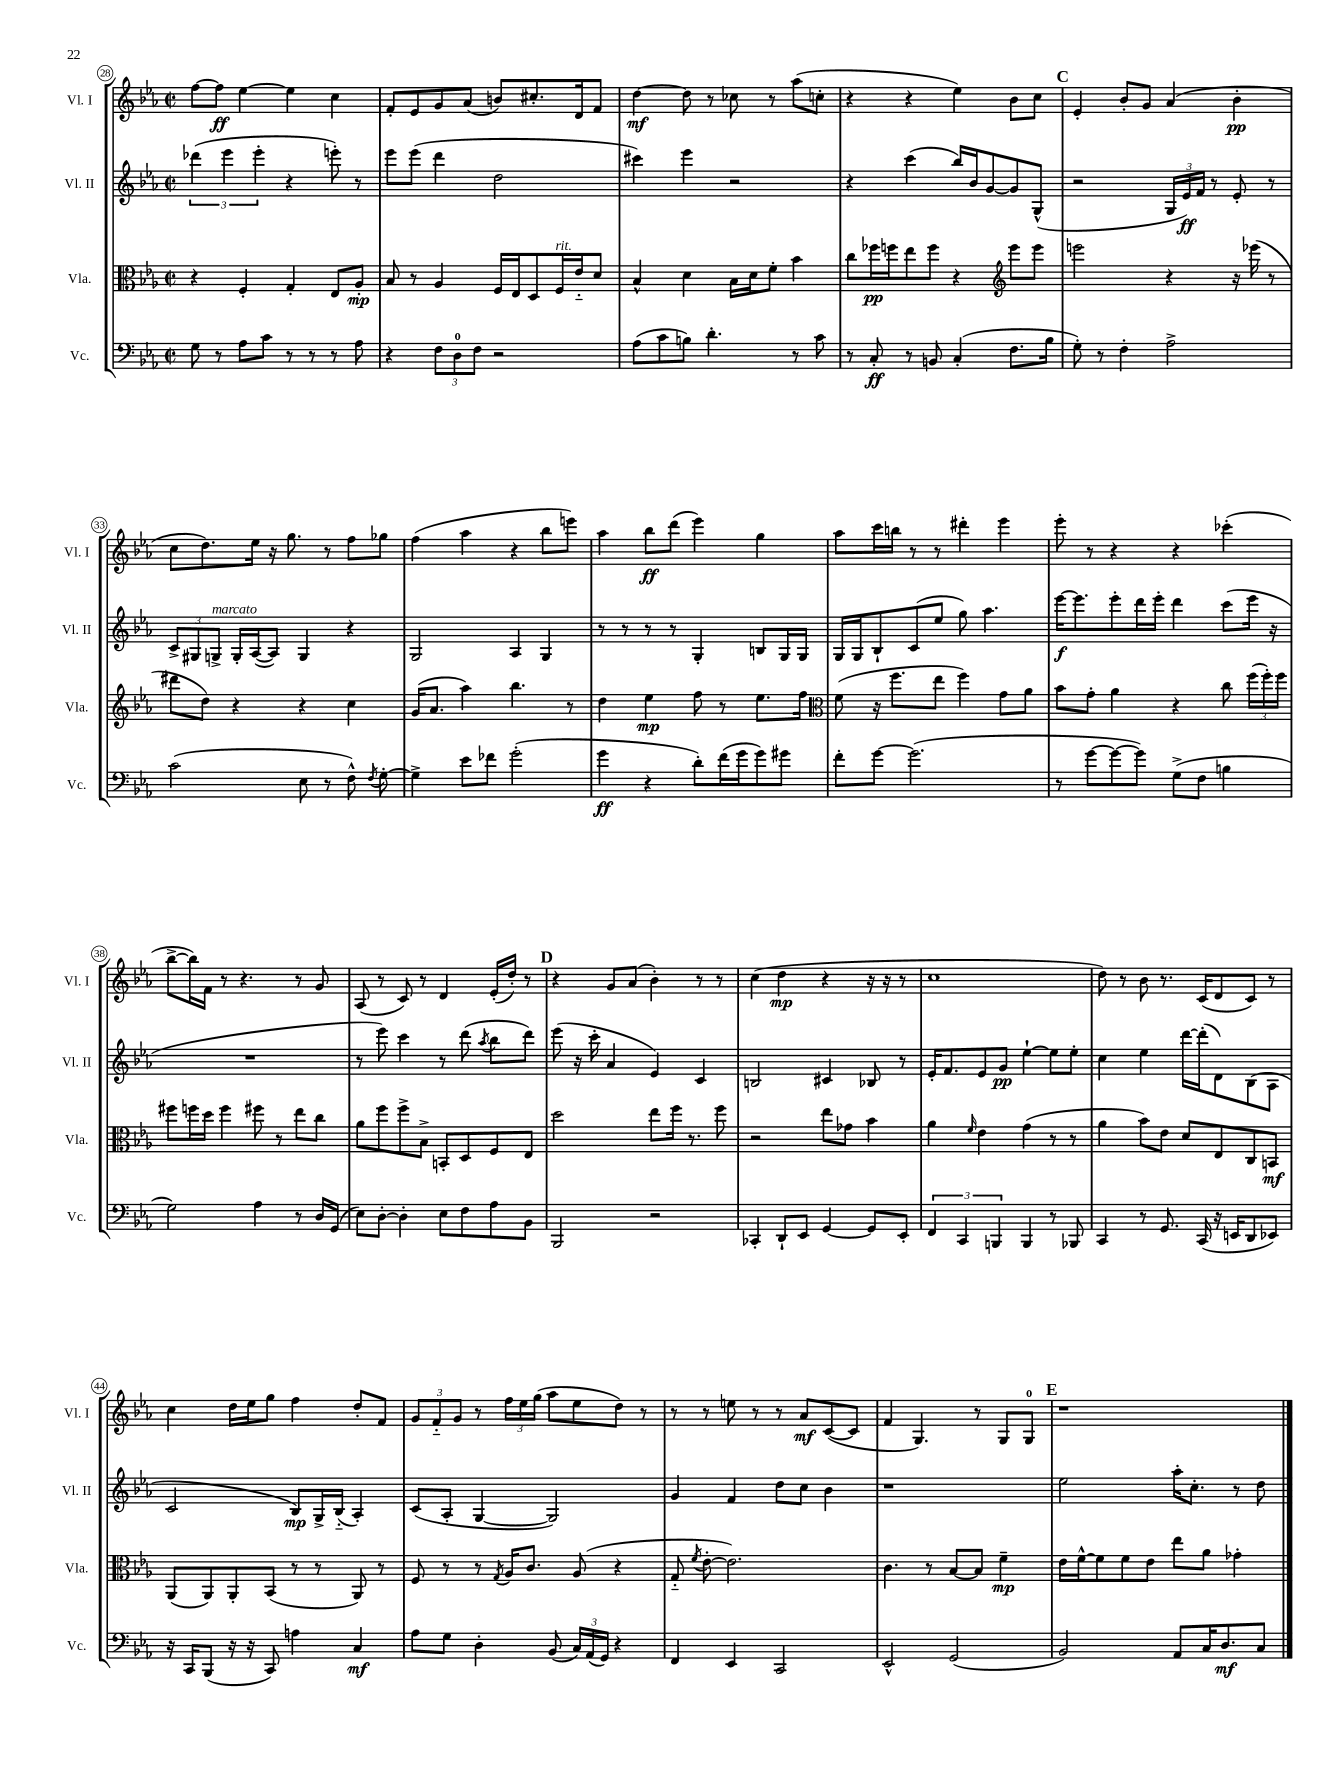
<<
\new StaffGroup <<
\new Staff = "s0" \with { instrumentName = "Vl. I" shortInstrumentName = "Vl. I" } {
    \clef treble \key ees \major \defaultTimeSignature \time 2/2
    \autoBeamOff f''8[~ f''8]\ff ees''4~ ees''4 c''4 |
    f'8[-. ees'8 g'8 aes'8]( b'8[) cis''8.-. d'16 f'8] |
    d''4~\mf d''8 r8 ces''8 r8 aes''8[( c''8]-. |
    r4 r4 ees''4) bes'8[ c''8] |
    \mark \markup { \bold "C" } ees'4-. bes'8[-. g'8] aes'4( bes'4-.\pp |
    c''8[ d''8.) ees''16] r16 g''8. r8 f''8[ ges''8] |
    f''4( aes''4 r4 bes''8[ e'''8]) |
    aes''4 bes''8[\ff d'''8]( ees'''4) g''4 |
    aes''8[ c'''16 b''16] r8 r8 dis'''4-. ees'''4 |
    ees'''8-. r8 r4 r4 ces'''4-.( |
    bes''8[~-> bes''16) f'16] r8 r4. r8 g'8 |
    aes8( r8 c'8) r8 d'4 ees'16[-.( d''16]-.) r8 |
    \mark \markup { \bold "D" } r4 g'8[ aes'8]( bes'4-.) r8 r8 |
    c''4( d''4\mp r4 r16 r16 r8 |
    c''1 |
    d''8) r8 bes'8 r8. c'16[( d'8 c'8]) r8 |
    c''4 d''16[ ees''16 g''8] f''4 d''8[-. f'8] |
    \tuplet 3/2 { g'8[ f'8-_ g'8] } r8 \tuplet 3/2 { f''16[ ees''16 g''16]( } aes''8[ ees''8 d''8]) r8 |
    r8 r8 e''8 r8 r8 aes'8[\mf c'8~( c'8] |
    f'4 g4.) r8 g8[ g8]-0 |
    \mark \markup { \bold "E" } r1 \bar "|." |
}
\new Staff = "s1" \with { instrumentName = "Vl. II" shortInstrumentName = "Vl. II" } {
    \clef treble \key ees \major \defaultTimeSignature \time 2/2
    \autoBeamOff \tuplet 3/2 { des'''4( ees'''4 ees'''4-. } r4 e'''8-.) r8 |
    ees'''8[ ees'''8]( d'''4 d''2 |
    cis'''4) ees'''4 r2 |
    r4 c'''4( bes''16[) bes'16 g'8~ g'8 g8]-^( |
    \mark \markup { \bold "C" } r2 \tuplet 3/2 { g16[ ees'16\ff) f'16] } r8 ees'8-. r8 |
    \tuplet 3/2 { c'8[-> gis8 g8]->^\markup { \italic "marcato" } } g16[-. aes16~( aes8]) g4 r4 |
    g2 aes4 g4 |
    r8 r8 r8 r8 g4-. b8[ g16 g16] |
    g16[ g16 bes8-! c'8( ees''8] g''8) aes''4. |
    ees'''16[~\f ees'''8. ees'''8-. d'''16 ees'''16]-. d'''4 c'''8[( ees'''16] r16 |
    R1 |
    r8 ees'''8) c'''4 r8 d'''8( \acciaccatura { aes''8 } bes''8[ d'''8]) |
    \mark \markup { \bold "D" } ees'''8( r16 c'''16-. aes'4 ees'4) c'4 |
    b2 cis'4 bes8 r8 |
    ees'16[-. f'8. ees'8 g'8]\pp ees''4~-! ees''8[ ees''8]-. |
    c''4 ees''4 d'''16[~ d'''16-.( d'8) bes8( aes8] |
    c'2 bes8[\mp) g16-> bes16]-_( aes4-.) |
    c'8[( aes8]-. g4~ g2) |
    g'4 f'4 d''8[ c''8] bes'4 |
    r1 |
    \mark \markup { \bold "E" } ees''2 aes''16[-. c''8.]-. r8 d''8 \bar "|." |
}
\new Staff = "s2" \with { instrumentName = "Vla." shortInstrumentName = "Vla." } {
    \clef alto \key ees \major \defaultTimeSignature \time 2/2
    \autoBeamOff r4 f4-. g4-. ees8[ aes8]-.\mp |
    bes8 r8 aes4 f16[ ees16 d8 f16^\markup { \italic "rit." } ees'16-_ d'8] |
    bes4-^ d'4 bes16[ d'16 f'8]-. bes'4 |
    c''8[ fes''16\pp f''16 ees''8 f''8] r4 \clef treble ees'''8[ ees'''8] |
    \mark \markup { \bold "C" } e'''2 r4 r16 ees'''16( r8 |
    dis'''8[ d''8]) r4 r4 c''4 |
    g'16[( aes'8.] aes''4) bes''4. r8 |
    d''4 ees''4\mp f''8 r8 ees''8.[ f''16] |
    \clef alto f'8( r16 f''8.[ ees''8] f''4) g'8[ aes'8] |
    bes'8[ g'8]-. aes'4 r4 c''8 \tuplet 3/2 { f''16[( f''16-.) f''16] } |
    fis''8[ f''16 d''16] f''4 fis''8 r8 ees''8[ c''8] |
    aes'8[ f''8 f''8-> bes8]-> b,8[-. d8 f8 ees8] |
    \mark \markup { \bold "D" } d''2 ees''8[ f''16] r8. f''8 |
    r2 ees''8[ ges'8] bes'4 |
    aes'4 \grace { f'16 } ees'4 g'4( r8 r8 |
    aes'4 bes'8[) ees'8] d'8[ ees8 c8 b,8]\mf |
    aes,8[( aes,8) aes,8-. bes,8]( r8 r8 aes,8) r8 |
    f8 r8 r8 \acciaccatura { g8 } aes16[ c'8.] aes8( r4 |
    g8-_ \acciaccatura { f'8 } ees'8~-. ees'2.) |
    c'4. r8 bes8[~ bes8] f'4--\mp |
    \mark \markup { \bold "E" } ees'16[ f'16~-^ f'8 f'8 ees'8] ees''8[ aes'8] ges'4-. \bar "|." |
}
\new Staff = "s3" \with { instrumentName = "Vc." shortInstrumentName = "Vc." } {
    \clef bass \key ees \major \defaultTimeSignature \time 2/2
    \autoBeamOff g8 r8 aes8[ c'8] r8 r8 r8 aes8 |
    r4 \tuplet 3/2 { f8[ d8-0 f8] } r2 |
    aes8[( c'8 b8]) d'4.-. r8 c'8 |
    r8 c8-.\ff r8 b,8 c4-.( f8.[ bes16] |
    \mark \markup { \bold "C" } g8-.) r8 f4-. aes2-> |
    c'2( ees8 r8 f8-^) \acciaccatura { f8 } g8~-. |
    g4-> ees'8[ fes'8] g'2-.( |
    g'4\ff r4 d'8[-.) f'16( g'16 g'8) gis'8] |
    f'8[-. g'8]~ g'2.( |
    r8 g'8[~ g'8~ g'8]) g8[->( f8] b4 |
    g2) aes4 r8 d16[ g,16]( |
    ees8[) d8]~-. d4-. ees8[ f8 aes8 bes,8] |
    \mark \markup { \bold "D" } bes,,2 r2 |
    ces,4-. d,8[-! ees,8] g,4~ g,8[ ees,8]-. |
    \tuplet 3/2 { f,4 c,4 b,,4 } b,,4 r8 bes,,8 |
    c,4 r8 g,8. c,16( r16 e,16[ d,8 ees,8]) |
    r16 c,16[ bes,,8]( r16 r16 c,8) a4 c4\mf |
    aes8[ g8] d4-. bes,8( \tuplet 3/2 { c16[) aes,16( g,16]) } r4 |
    f,4 ees,4 c,2 |
    ees,2-^ g,2( |
    \mark \markup { \bold "E" } bes,2) aes,8[ c16 d8.\mf c8] \bar "|." |
}
>>
>>
\layout { \context { \Score currentBarNumber = #28 \override BarNumber.stencil = #(make-stencil-circler 0.1 0.3 ly:text-interface::print) } }
